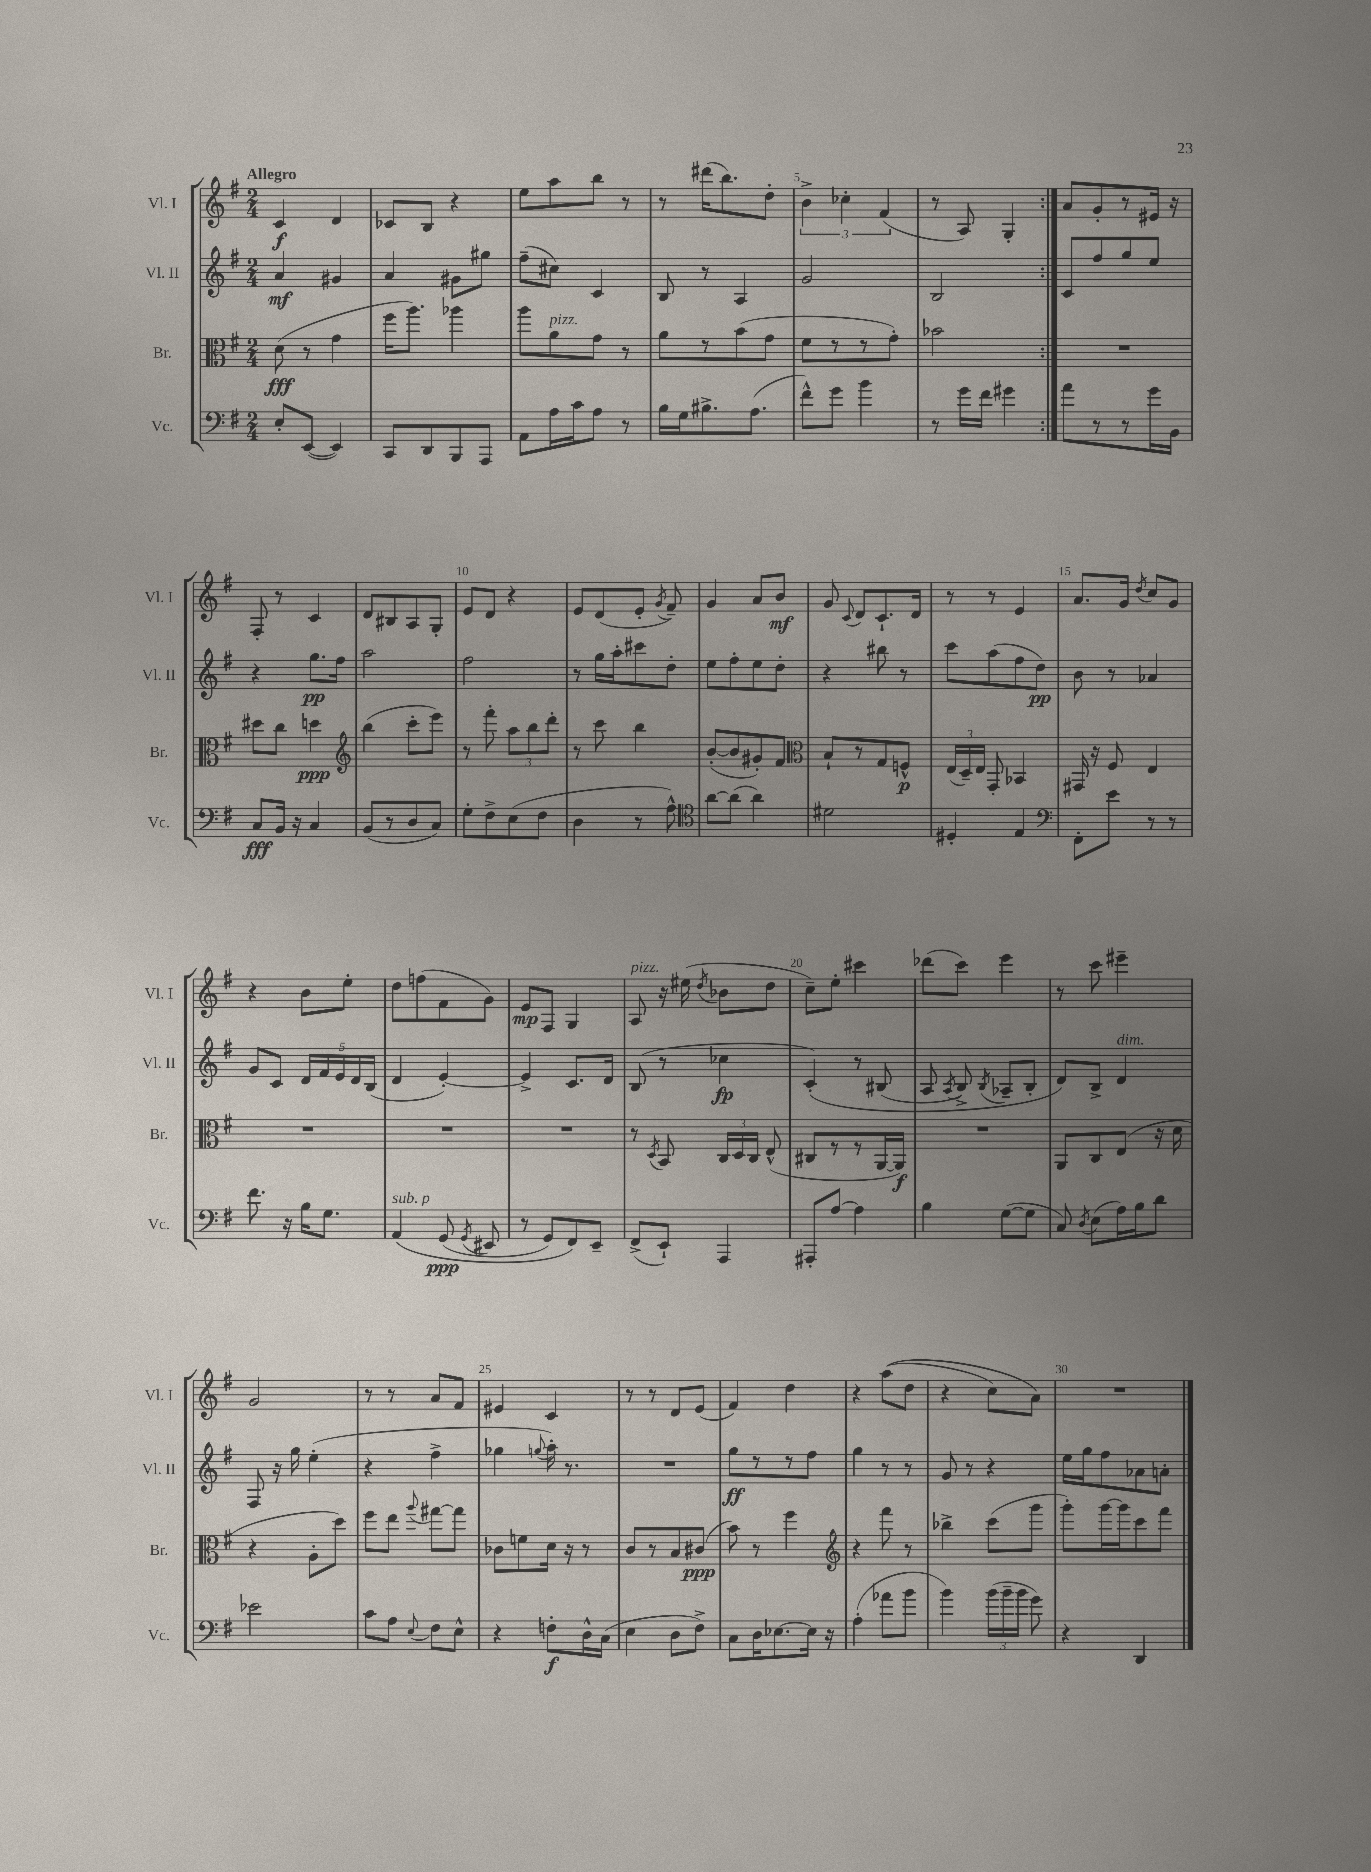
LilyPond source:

<<
\new StaffGroup <<
\new Staff = "s0" \with { instrumentName = "Vl. I" shortInstrumentName = "Vl. I" } {
    \clef treble \key g \major \numericTimeSignature \time 2/4 \tempo "Allegro"
    \autoBeamOff \repeat volta 2 { c'4\f d'4 |
    ces'8[ b8] r4 |
    e''8[ a''8 b''8] r8 |
    r8 dis'''16[( b''8.) d''8]-. |
    \tuplet 3/2 { b'4-> ces''4-. fis'4( } |
    r8 a8) g4-. | }
    a'8[ g'8-. r8 eis'16] r16 |
    fis8-. r8 c'4 |
    d'8[ bis8 a8 g8]-. |
    e'8[ d'8] r4 |
    e'8[ d'8( e'8]-. \acciaccatura { g'8 } fis'8--) |
    g'4 a'8[ b'8]\mf |
    g'8 \appoggiatura { c'8 } d'8[ c'8.-! d'16] |
    r8 r8 e'4 |
    a'8.[ g'16] \acciaccatura { d''8 } c''8[ g'8] |
    r4 b'8[ e''8]-. |
    d''8[ f''8( fis'8 g'8]) |
    e'8[\mp fis8] g4 |
    a8^\markup { \italic "pizz." } r16 eis''16( \acciaccatura { d''8 } bes'8[ d''8] |
    c''8[--) e''8]-. cis'''4 |
    des'''8[( c'''8]) e'''4 |
    r8 c'''8 eis'''4-- |
    g'2 |
    r8 r8 a'8[ fis'8] |
    eis'4 c'4 |
    r8 r8 d'8[ e'8]( |
    fis'4) d''4 |
    r4 a''8[(\( d''8] |
    r4 c''8[) a'8]\) |
    R2 \bar "|." |
}
\new Staff = "s1" \with { instrumentName = "Vl. II" shortInstrumentName = "Vl. II" } {
    \clef treble \key g \major \numericTimeSignature \time 2/4
    \autoBeamOff \repeat volta 2 { a'4\mf gis'4 |
    a'4 gis'8[ gis''8] |
    fis''8[--( cis''8]) c'4 |
    b8 r8 a4 |
    g'2 |
    b2 | }
    c'8[ fis''8 g''8 e''8] |
    r4 g''8.[\pp fis''16] |
    a''2 |
    fis''2 |
    r8 g''16[ a''16-. cis'''8 d''8]-. |
    e''8[ fis''8-. e''8 d''8]-. |
    r4 bis''8 r8 |
    c'''8[ a''8( fis''8 d''8]\pp) |
    b'8 r8 aes'4 |
    g'8[ c'8] \tuplet 5/4 { d'16[ fis'16 e'16 d'16 b16]( } |
    d'4 e'4~-.) |
    e'4-> c'8.[ d'16] |
    b8( r8 ces''4\fp |
    c'4-.)\( r8 bis8( |
    a8 \acciaccatura { a8 } b8->) \acciaccatura { b8 } aes8[-- b8]-. |
    d'8[\) b8]-> d'4^\markup { \italic "dim." } |
    fis8 r16 g''16 e''4-.( |
    r4 fis''4-> |
    ges''4 \appoggiatura { g''8 } a''16-.) r8. |
    R2 |
    g''8[\ff r8 r8 fis''8] |
    g''4 r8 r8 |
    g'8 r8 r4 |
    e''16[ g''16 fis''8 aes'8 a'8]-. \bar "|." |
}
\new Staff = "s2" \with { instrumentName = "Br." shortInstrumentName = "Br." } {
    \clef alto \key g \major \numericTimeSignature \time 2/4
    \autoBeamOff \repeat volta 2 { d'8\fff( r8 g'4 |
    fis''16[ a''8.]) aes''4 |
    a''8[ a'8^\markup { \italic "pizz." } g'8] r8 |
    a'8[ r8 b'8( g'8] |
    fis'8[ r8 r8 g'8]-.) |
    bes'2 | }
    R2 |
    dis''8[ c''8] d''4\ppp |
    \clef treble b''4( c'''8[-. e'''8]) |
    r8 fis'''8-. \tuplet 3/2 { a''8[ b''8 d'''8]-. } |
    r8 c'''8 b''4 |
    b'8[~-.( b'8 gis'8-.) fis'8] |
    \clef alto b8[-! r8 g8 f8]-^\p |
    \tuplet 3/2 { e16[( d16--) e16] } g,8-. bes,4 |
    gis,16 r16 fis8 e4 |
    R2 |
    R2 |
    R2 |
    r8 \acciaccatura { d8 } b,8 \tuplet 3/2 { c16[ d16 c16] } e8-^( |
    cis8[ r8 r8 a,16~ a,16]\f) |
    R2 |
    a,8[ c8 e8]( r16 d'16 |
    r4 a8[-. d''8]) |
    fis''8[ e''8] \appoggiatura { a''8 } gis''8[~ gis''8] |
    ces'8[ f'8 d'16] r16 r8 |
    c'8[ r8 b8 cis'8]\ppp( |
    b'8) r8 fis''4 |
    \clef treble r4 fis'''8 r8 |
    bes''4-> c'''8[( g'''8] |
    g'''8[-.) g'''16~ g'''16 c'''8 fis'''8] \bar "|." |
}
\new Staff = "s3" \with { instrumentName = "Vc." shortInstrumentName = "Vc." } {
    \clef bass \key g \major \numericTimeSignature \time 2/4
    \autoBeamOff \repeat volta 2 { e8[-. e,8]~( e,4) |
    c,8[ d,8 b,,8 a,,8] |
    a,8[ a16 c'16 a8] r8 |
    b16[ g16 bis8.-> a8.]( |
    fis'8[-^) g'8] b'4 |
    r8 g'16[ fis'16] gis'4 | }
    a'8[ r8 r8 g'16 b,16] |
    c8[\fff b,16] r16 c4 |
    b,8[( r8 d8 c8]) |
    g8[-. fis8-> e8( fis8] |
    d4 r8 a8-^) |
    \clef tenor a'8[~ a'8]( a'4) |
    dis'2 |
    dis4-. e4 |
    \clef bass fis,8[-. e'8] r8 r8 |
    fis'8. r16 b16[ g8.] |
    a,4^\markup { \italic "sub. p" }\( g,8\ppp( \acciaccatura { g,8 } eis,8 |
    r8 g,8[) fis,8\) e,8]-- |
    fis,8[->( e,8]-!) a,,4 |
    ais,,8[-. a8]~ a4 |
    b4 g8[~( g8] |
    c8) \acciaccatura { d8 } e8[( a16) b16 d'8] |
    ees'2 |
    c'8[ a8] \appoggiatura { e8 } fis8[ e8]-^ |
    r4 f8[-.\f d16-^ c16]( |
    e4 d8[ fis8]->) |
    c8[ d16 ees8.~ ees16] r16 |
    a4-.( aes'8[ b'8] |
    b'4) \tuplet 3/2 { b'16[( b'16-- b'16] } g'8) |
    r4 d,4 \bar "|." |
}
>>
>>
\layout { \context { \Score \override BarNumber.break-visibility = ##(#f #t #t) barNumberVisibility = #(every-nth-bar-number-visible 5) } }
